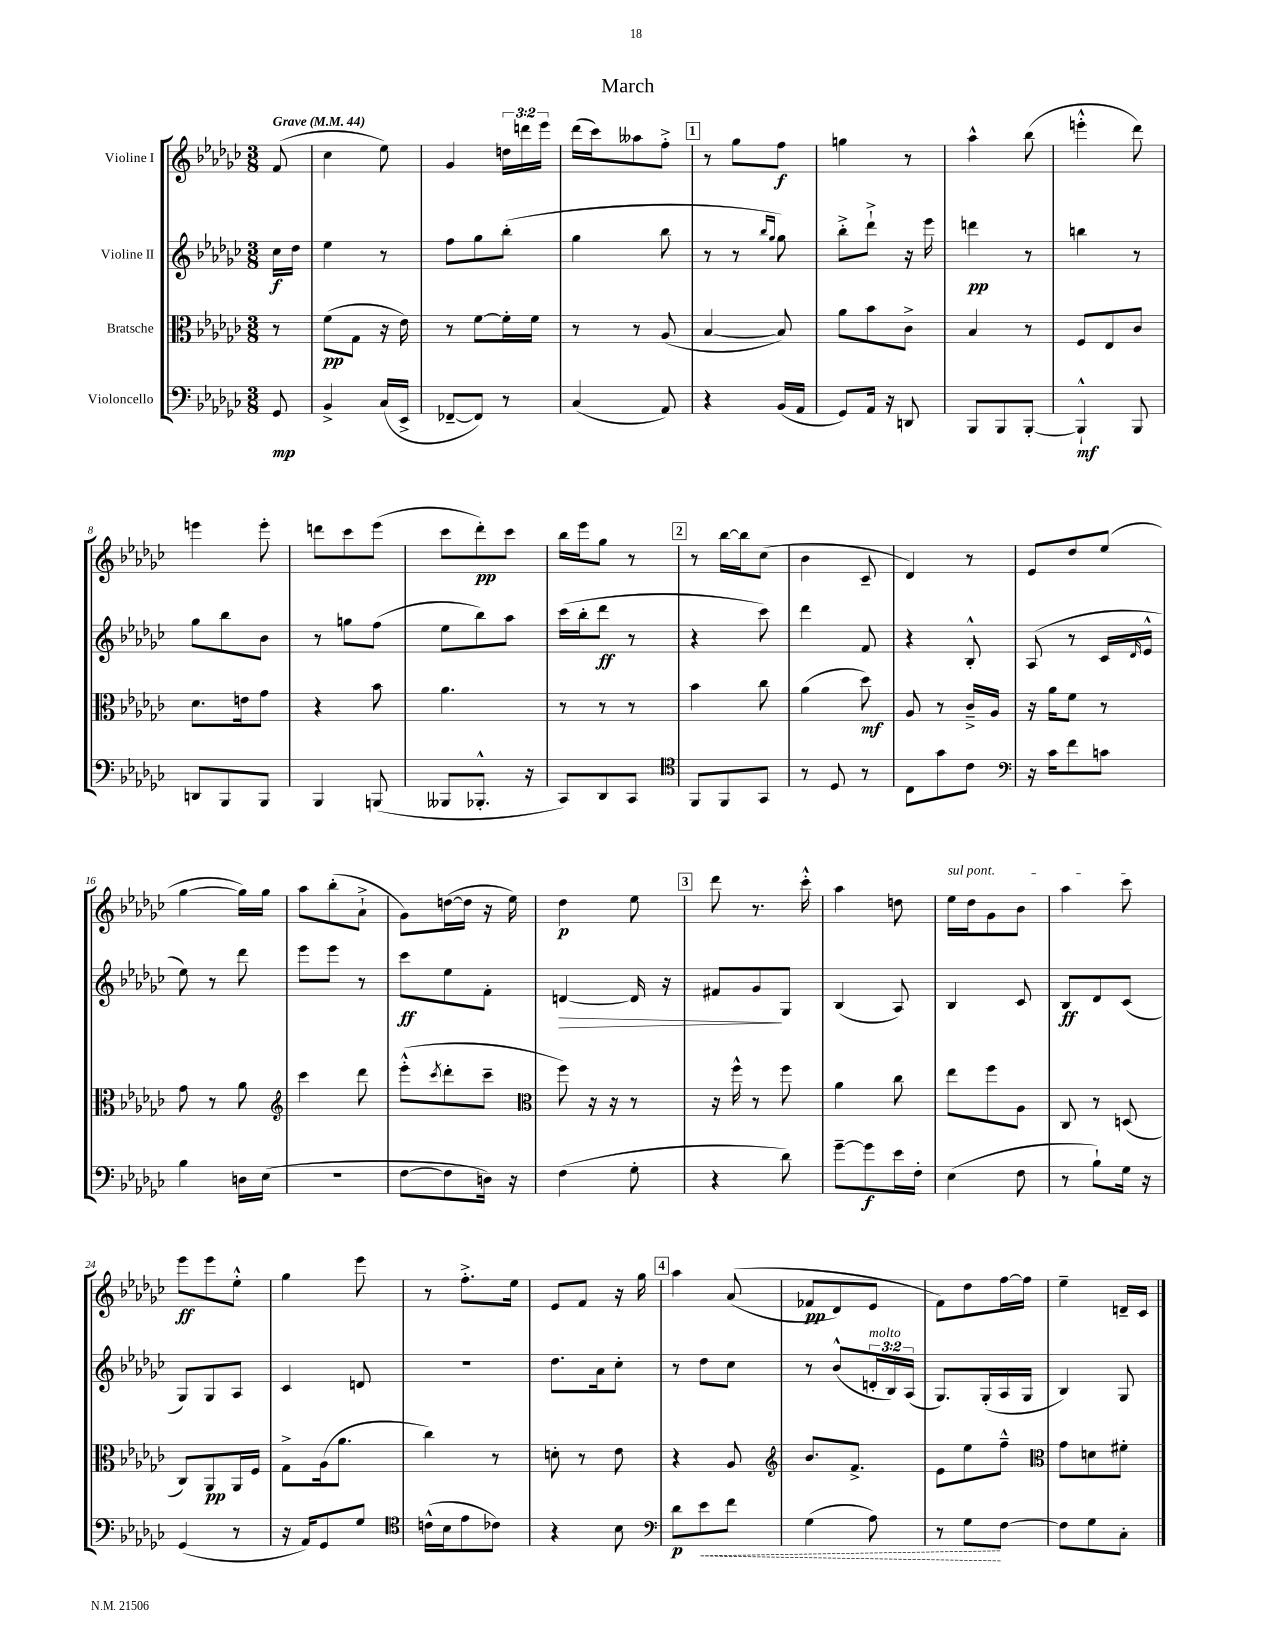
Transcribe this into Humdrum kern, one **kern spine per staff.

**kern	**kern	**kern	**kern
*staff4	*staff3	*staff2	*staff1
*clefF4	*clefC3	*clefG2	*clefG2
*k[b-e-a-d-g-c-]	*k[b-e-a-d-g-c-]	*k[b-e-a-d-g-c-]	*k[b-e-a-d-g-c-]
*M3/8	*M3/8	*M3/8	*M3/8
*MM44	*MM44	*MM44	*MM44
8GG-	8r	16cc-	(8f
.	.	16dd-	.
=	=	=	=
4BB-^	(8f	4ee-	4cc-
.	8G-	.	.
(16C-	16r	8r	8ee-)
16EE-^	16e-)	.	.
=	=	=	=
[8FF-~	8r	8ff	4g-
8FF-])	[8f	8gg-	.
8r	16f']	(8bb-'	24dd
.	.	.	24ddd
.	16f	.	.
.	.	.	24eee-
=	=	=	=
(4C-	8r	4gg-	(16ddd-
.	.	.	16ccc-)
.	8r	.	8aa--
8AA-)	(8A-	8bb-	8ff'^
=	=	=	=
4r	[4B-	8r	8r
.	.	8r	8gg-
.	.	16qqbb-	.
.	.	16qqgg-	.
(16BB-	8B-])	8gg-)	8ff
16AA-	.	.	.
=	=	=	=
8GG-)	8a-	8bb-'^	4gg
16AA-	8b-	8ddd-`^	.
16r	.	.	.
8DD	8c-^	16r	8r
.	.	16eee-	.
=	=	=	=
8BBB-	4B-	4ddd	4aa-^^
8BBB-	.	.	.
[8BBB-'	8r	8r	(8bb-
=	=	=	=
4BBB-`^^]	8F	4bb	4eee'^^
.	8E-	.	.
8BBB-	8c-	8r	8ddd-)
=	=	=	=
8DD	8.d-	8gg-	4eee
8BBB-	.	8bb-	.
.	16e	.	.
8BBB-	8g-	8b-	8eee'
=	=	=	=
4BBB-	4r	8r	8ddd
.	.	8gg	8ccc-
(8BBB	8b-	(8ff	(8eee-
=	=	=	=
8BBB--	4.a-	8ee-	8ccc-
8.BBB-'^^	.	8bb-)	8ddd-')
.	.	8aa-	8ccc-
16r	.	.	.
=	=	=	=
8CC-)	8r	(16ccc-	16bb-
.	.	16bb-'	16eee-
8DD-	8r	8ddd-	8gg-
8CC-	8r	8r	8r
=	=	=	=
*clefC4	*	*	*
8FF	4b-	4r	8r
8FF	.	.	[16bb-
.	.	.	16bb-]
8GG-	8cc-	8ccc-)	(8cc-
=	=	=	=
8r	(4a-	4ddd-	4b-
8D-	.	.	.
8r	8dd-)	8f	8c-~
=	=	=	=
8C-	8A-	4r	4d-)
8g-	8r	.	.
8c-	16c-~^	8B-'^^	8r
.	16A-	.	.
=	=	=	=
*clefF4	*	*	*
16r	16r	(8A-	8e-
16c-	16a-	.	.
8f	8f	8r	8dd-
8c	8r	16c-	(8ee-
.	.	16qqd-	.
.	.	16e-^^	.
=	=	=	=
4B-	8g-	8ee-)	[4gg-
.	8r	8r	.
16D	8a-	8ddd-	16gg-])
(16E-	.	.	16gg-
=	=	=	=
*	*clefG2	*	*
4.r	4ccc-	8eee-	8aa-
.	.	8eee-	(8bb-'
.	8ddd-	8r	8a-`^
=	=	=	=
[8F	(8eee-'^^	8ccc-	8g-)
.	8qccc-	.	.
8F]	8ddd-'	8ee-	([16dd
.	.	.	16dd]
16D)	8ccc-~	8f'	16r
16r	.	.	16ee-)
=	=	=	=
*	*clefC3	*	*
(4F	8ff)	[4d	4dd-
.	16r	.	.
.	16r	.	.
8G-'	8r	16d]	8ee-
.	.	16r	.
=	=	=	=
4r	16r	8f#	8ddd-
.	16ff^^	.	.
.	8r	8g-	8.r
8d-)	8ff	8G-	.
.	.	.	16ccc-'^^
=	=	=	=
[8g-~	4a-	(4B-	4aa-
8g-]	.	.	.
16e-	8cc-	8A-)	8dd
16F'	.	.	.
=	=	=	=
(4E-	8ee-	4B-	16ee-
.	.	.	16dd-
.	8ff	.	8g-
8F	8A-	8c-	8b-
=	=	=	=
8r	8C-	8B-	4aa-
8B-`)	8r	8d-	.
16G-	(8D	(8c-	8ccc-
16r	.	.	.
=	=	=	=
(4GG-	8C-)	8G-)	8eee-
.	8AA-	8G-	8eee-
8r	16AA-	8A-	8ee-'^^
.	16F	.	.
=	=	=	=
16r	8G-^	4c-	4gg-
16AA-)	.	.	.
8GG-	(16A-	.	.
.	8.a-	.	.
8G-	.	8d	8eee-
=	=	=	=
*clefC4	*	*	*
(16c^^	4cc-)	4.r	8r
16B-	.	.	.
8e-	.	.	8.ff'^
8c-)	8r	.	.
.	.	.	16ee-
=	=	=	=
4r	8d'	8.dd-	8e-
.	8r	.	8f
.	.	16a-	.
8B-	8e-	8cc-'	16r
.	.	.	16gg-
=	=	=	=
*clefF4	*	*	*
8d-	4r	8r	4aa-
8e-	.	8dd-	.
8f	8A-	8cc-	&((8a-
=	=	=	=
*	*clefG2	*	*
(4G-	8.b-	8r	8f-
.	.	(8b-^^	8d-)
.	8.f^	.	.
8A-)	.	24d'	8e-
.	.	24B-)	.
.	.	(24A-	.
=	=	=	=
8r	8e-	8.G-)	8f&)
8G-	8ee-	.	8dd-
.	.	(16G-'	.
[8F	8ff~^^	16A-	[16ff
.	.	16G-	16ff]
=	=	=	=
*	*clefC3	*	*
8F]	8g-	4B-)	4ee-~
8G-	8d	.	.
8C-'	8f#'	8G-	16d~
.	.	.	16c-
==	==	==	==
*-	*-	*-	*-
